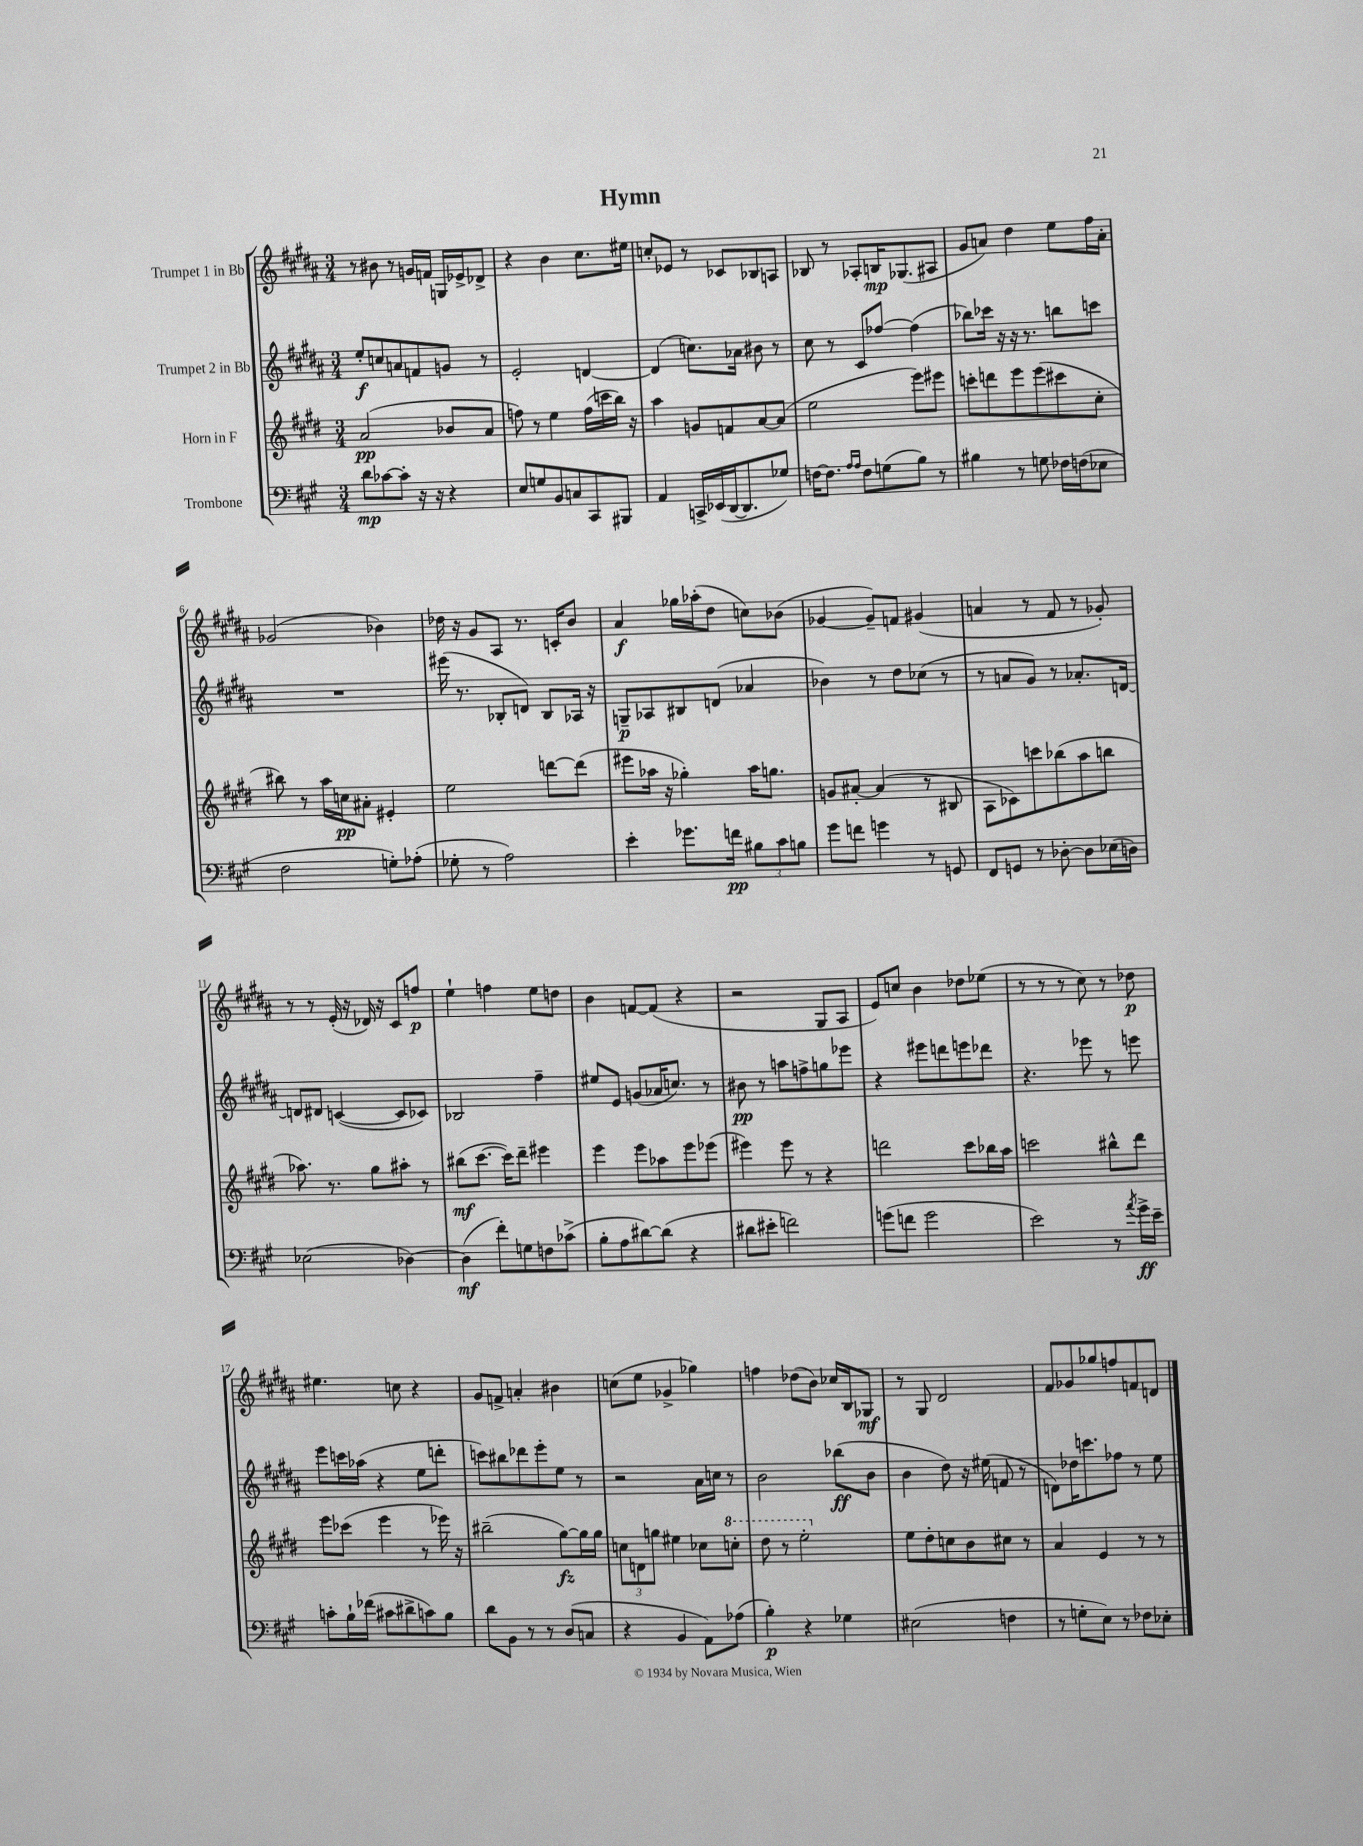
\header { title = "Hymn" }
<<
\new StaffGroup <<
\new Staff = "s0" \with { instrumentName = "Trumpet 1 in Bb" } {
    \clef treble \key b \major \numericTimeSignature \time 3/4
    r8 bis'8 r8 g'16 f'16 g16 ees'16-> des'8-> |
    r4 b'4 cis''8. eis''16 |
    c''8-. ees'8 r8 ces'8 bes8 a8 |
    bes8 r8 aes8-. b16\mp ges8.( ais8 |
    gis'8 a'8) dis''4 e''8 fis''16 a'16-. |
    ges'2( bes'4) |
    des''16 r16 gis'8 ais8 r8. c'16-. b'8 |
    ais'4\f ges''16 aes''16-.( dis''8 c''8) bes'8( |
    ges'4~ ges'8--) f'8 gis'4( |
    a'4 r8 fis'8 r8 ges'8-.) |
    r8 r8 e'16-.( r16 des'16) r16 cis'8 f''8\p |
    e''4-! f''4 e''8 d''8 |
    b'4 f'8~ f'8( r4 |
    r2 gis8 ais8 |
    e'8) c''8 b'4 des''8 ees''8( |
    r8 r8 r8 cis''8) r8 des''8\p |
    eis''4. c''8 r4 |
    gis'8 f'8-> a'4-. bis'4 |
    c''8( e''8 ges'4-> ges''4) |
    f''4 des''8( b'8) ces''16 b16 ges8\mf |
    r8 gis8 dis'2 |
    fis'8 ges'8 ges''8 f''8 f'8 d'8 \bar "|." |
}
\new Staff = "s1" \with { instrumentName = "Trumpet 2 in Bb" } {
    \clef treble \key b \major \numericTimeSignature \time 3/4
    e''8-.\f c''8 a'8 f'8 g'8 r8 |
    e'2-. d'4~ |
    d'4( c''8.) aes'16 bis'8 r8 |
    cis''8 r8 cis'8 fes''8~ fes''4( |
    bes''8) ces'''16 r16 r16 r8. b''8 c'''8 |
    R2. |
    eis'''16( r8. bes8-. d'8) bes8 aes16 r16 |
    g8--\p aes8 bis8 d'8( aes'4 |
    bes'4) r8 dis''8 ces''8( r8 |
    r8 a'8 gis'8) r8 aes'8.-. d'16~ |
    d'8 dis'8 c'4~( c'8 ces'8) |
    bes2 fis''4-- |
    eis''8 e'8 g'8( aes'16 c''8.) r8 |
    bis'8\pp r8 a''8 f''8-> g''8 ees'''8 |
    r4 eis'''8 d'''8 e'''8 des'''8 |
    r4. ees'''8 r8 e'''8 |
    e'''8 c'''16 aes''16( r4 e''8 d'''8-. |
    c'''8) bis''8 des'''8 e'''8-. e''8 r8 |
    r2 ais'16 c''16 r8 |
    b'2 bes''8\ff( b'8 |
    b'4 dis''8) r16 eis''16( f'8 r8 |
    d'8) des''16 c'''8. fes''8 r8 e''8 \bar "|." |
}
\new Staff = "s2" \with { instrumentName = "Horn in F" } {
    \clef treble \key e \major \numericTimeSignature \time 3/4
    a'2\pp( bes'8 a'8 |
    f''8) r8 e''4 f''16( c'''16 b''16) r16 |
    a''4 g'8 f'8 a'8~ a'8( |
    e''2 e'''8) eis'''8 |
    c'''8-. d'''8 e'''8 e'''8( cis'''8 cis''8-. |
    bis''8) r8 a''16 c''16\pp ais'8-. eis'4-. |
    e''2 d'''8~ d'''8( |
    eis'''8 aes''16 r16 ges''4-.) aes''16 g''8. |
    g'8 ais'8~-. ais'4( r8 bis8 |
    a8 ces'8) c'''8 bes''8( a''8 b''8 |
    aes''8.) r8. gis''8 ais''8-. r8 |
    bis''8\mf( cis'''8.~ cis'''16) dis'''8-- eis'''4 |
    e'''4 e'''8 aes''8 e'''8 ees'''8( |
    eis'''4) eis'''8 r8 r4 |
    d'''2 cis'''8 bes''16 a''16 |
    c'''2 bis''8-^ dis'''8 |
    e'''8 ces'''8( e'''4 r8 ees'''16) r16 |
    bis''2--( gis''8~\fz) gis''16 gis''16 |
    \tuplet 3/2 { c''8 d'8 g''8 } eis''4 ces''8 \ottava #1 c'''8-. |
    dis'''8 r8 e'''2-. \ottava #0 |
    e''8 dis''8-. c''8 b'8 cis''8 r8 |
    a'4 e'4 r8 r8 \bar "|." |
}
\new Staff = "s3" \with { instrumentName = "Trombone" } {
    \clef bass \key a \major \numericTimeSignature \time 3/4
    d'8\mp ces'8~ ces'8-. r16 r16 r4 |
    e8 g8 b,8 c8 cis,8 bis,,8 |
    a,4 c,16-> ees,16( d,16~ d,8. ges8) |
    f16~ f8. \grace { a16 a16 } f8 g8( b8) r8 |
    bis4 r8 g8 fes16 f16( ees8 |
    fis2 g8-.) aes8-.( |
    ges8-. r8 a2) |
    e'4-. ges'8. f'16\pp \tuplet 3/2 { bis8 cis'8 b8 } |
    gis'8 f'8 g'4 r8 g,8 |
    fis,8 g,8 r8 des8~-. des8 ees16( d16) |
    ees2( des4~) |
    des4\mf( fis'8-.) g8 f8 ces'8->( |
    b8-. a8 dis'8~) dis'8( r4 |
    dis'8 eis'8-. f'2) |
    g'8( f'8 g'2 |
    e'2) r8 \acciaccatura { a'8 } gis'16->\ff e'16-- |
    c'8-. b16-! fes'16( cis'8 dis'8-> c'8) b8 |
    d'8 b,8 r8 r8 d8( c8 |
    r4 b,4 a,8) aes8( |
    b4-.\p) r4 ges4 |
    eis2( f4 |
    r8 g8-. e8) r8 fes8 ees8-. \bar "|." |
}
>>
>>
